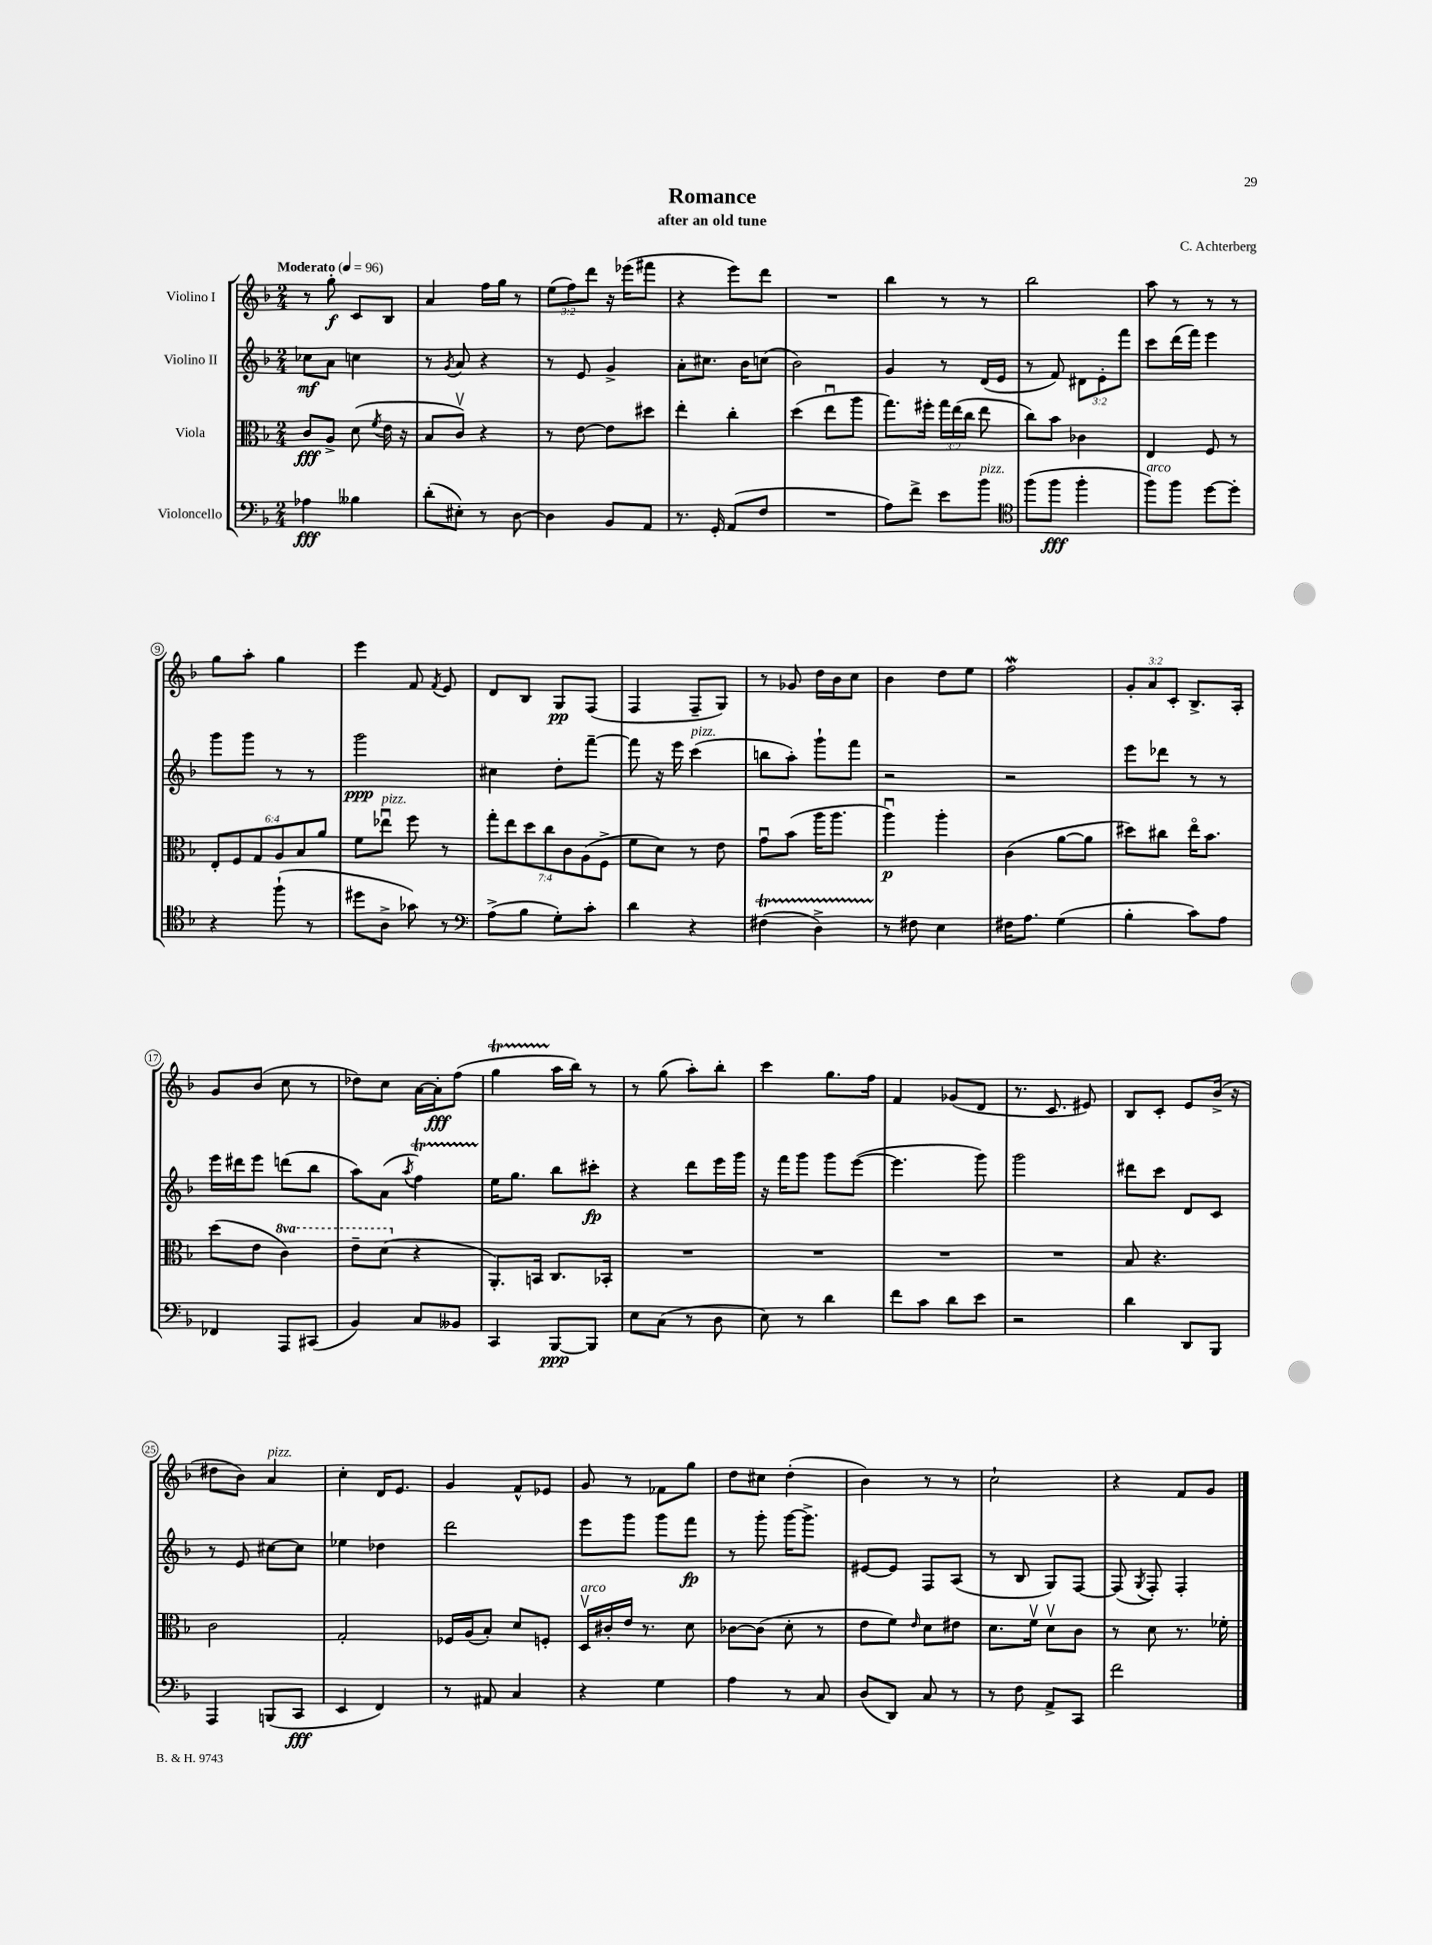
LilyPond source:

\header { title = "Romance" composer = "C. Achterberg" subtitle = "after an old tune" }
<<
\new StaffGroup <<
\new Staff = "s0" \with { instrumentName = "Violino I" } {
    \clef treble \key f \major \numericTimeSignature \time 2/4 \override Staff.TupletNumber.text = #tuplet-number::calc-fraction-text \tempo "Moderato" 4 = 96
    \autoBeamOff r8 g''8-.\f c'8[ bes8] |
    a'4 f''16[ g''16] r8 |
    \tuplet 3/2 { e''8[( f''8) d'''8] } r16 ees'''16[( fis'''8] |
    r4 e'''8[) d'''8] |
    R2 |
    bes''4 r8 r8 |
    bes''2 |
    a''8 r8 r8 r8 |
    g''8[ a''8]-. g''4 |
    e'''4 f'8 \acciaccatura { f'8 } e'8 |
    d'8[ bes8] g8[\pp f8]( |
    f4 f8[-- g8]) |
    r8 ges'8 d''16[ bes'16 c''8] |
    bes'4 d''8[ e''8] |
    f''2\mordent |
    \tuplet 3/2 { g'8[-. a'8 c'8]-. } bes8.[-> a16]-. |
    g'8[ bes'8]( c''8 r8 |
    des''8[) c''8] a'16[~ a'16-.\fff f''8]( |
    g''4\startTrillSpan a''16[\stopTrillSpan bes''16]) r8 |
    r8 g''8( a''8[-.) bes''8]-. |
    c'''4 g''8.[ f''16] |
    f'4 ges'8[( d'8] |
    r8. c'8. eis'8) |
    bes8[ c'8]-. e'8[ bes'16]->( r16 |
    dis''8[ bes'8]) a'4^\markup { \italic "pizz." } |
    c''4-. d'16[ e'8.] |
    g'4 f'8[-^ ees'8] |
    g'8 r8 fes'8[ g''8] |
    d''8[ cis''8] d''4-.( |
    bes'4) r8 r8 |
    c''2-! |
    r4 f'8[ g'8] \bar "|." |
}
\new Staff = "s1" \with { instrumentName = "Violino II" } {
    \clef treble \key f \major \numericTimeSignature \time 2/4 \override Staff.TupletNumber.text = #tuplet-number::calc-fraction-text
    \autoBeamOff ces''8[\mf a'8] c''4 |
    r8 \acciaccatura { g'8 } a'8 r4 |
    r8 e'8 g'4-> |
    a'8[-. cis''8.] bes'16[ c''8]( |
    bes'2) |
    g'4 r8 d'16[( e'16] |
    r8 f'8) \tuplet 3/2 { dis'8[ e'8-. f'''8] } |
    c'''8[ d'''16( f'''16]) e'''4 |
    g'''8[ g'''8] r8 r8 |
    g'''2\ppp |
    cis''4 d''8[-. f'''8]~-- |
    f'''8 r16 e'''16 c'''4^\markup { \italic "pizz." }( |
    b''8[ a''8]-.) g'''8[-! f'''8] |
    r2 |
    r2 |
    e'''8[ des'''8] r8 r8 |
    e'''16[ dis'''16 e'''8] d'''8[( bes''8] |
    a''8[) a'8]( \acciaccatura { a''8 } f''4\startTrillSpan) |
    e''16[\stopTrillSpan g''8.] bes''8[ cis'''8]-.\fp |
    r4 d'''8[ e'''16 g'''16] |
    r16 f'''16[ g'''8] g'''8[ e'''8]~( |
    e'''4. g'''8) |
    g'''2 |
    dis'''8[ c'''8] d'8[ c'8] |
    r8 e'8 cis''8[~ cis''8] |
    ees''4 des''4 |
    d'''2 |
    e'''8[ g'''8] g'''8[ f'''8]\fp |
    r8 g'''8-. g'''16[~ g'''8.]-> |
    eis'8[~ eis'8] f8[ a8]( |
    r8 bes8 g8[) f8]~ |
    f8( \acciaccatura { g8 } f8-.) f4-. \bar "|." |
}
\new Staff = "s2" \with { instrumentName = "Viola" } {
    \clef alto \key f \major \numericTimeSignature \time 2/4 \override Staff.TupletNumber.text = #tuplet-number::calc-fraction-text \set Staff.ottavationMarkups = #ottavation-simple-ordinals
    \autoBeamOff c'8[\fff a8]-> d'8( \acciaccatura { f'8 } e'16 r16 |
    bes8[ c'8]\upbow) r4 |
    r8 e'8~ e'8[ dis''8] |
    e''4-. c''4-. |
    d''4( e''8[\downbow a''8] |
    g''8.[) fis''16]-. \tuplet 3/2 { g''16[ e''16( c''16] } e''8 |
    c''8[) bes'8] ces'4 |
    e4 f8 r8 |
    \tuplet 6/4 { e8[-. f8 g8 a8 bes8 a'8] } |
    f'8[ ees''8]\downbow^\markup { \italic "pizz." } f''8 r8 |
    \tuplet 7/4 { g''8[-. e''8 d''8 c''8 c'8 a8( f8]-> } |
    f'8[ d'8]) r8 e'8 |
    g'8[\downbow bes'8]( a''16[ a''8.] |
    a''4\downbow\p) a''4-. |
    c'4( a'8[~ a'8] |
    dis''8[) cis''8] e''16[\flageolet bes'8.] |
    d''8[( e'8] \ottava #1 c''4) |
    e''8[-- d''8]( \ottava #0 r4 |
    a,8.[-.) b,16] c8.[ bes,16]-. |
    R2 |
    R2 |
    R2 |
    R2 |
    bes8 r4. |
    c'2 |
    g2-. |
    fes16[ a16( bes8]-.) d'8[ f8]-. |
    d16[\upbow^\markup { \italic "arco" } cis'16-. e'16] r8. d'8 |
    ces'8[~ ces'8]( d'8-. r8 |
    e'8[ f'8]) \grace { e'16 } d'8[ eis'8] |
    d'8.[ f'16]\upbow d'8[\upbow c'8] |
    r8 d'8 r8. fes'16-. \bar "|." |
}
\new Staff = "s3" \with { instrumentName = "Violoncello" } {
    \clef bass \key f \major \numericTimeSignature \time 2/4
    \autoBeamOff aes4\fff beses4 |
    d'8[-.( eis8]-.) r8 d8~ |
    d4 bes,8[ a,8] |
    r8. g,16-. a,8[( f8] |
    R2 |
    a8[) f'8]-> e'8[ bes'8]^\markup { \italic "pizz." } |
    \clef tenor f''8[( f''8]\fff f''4-. |
    f''8[^\markup { \italic "arco" }) f''8] d''8[~ d''8]-. |
    r4 f''8-!( r8 |
    dis''8[ a8]-> ges'8) r8 |
    \clef bass a8[->( bes8] g8[-.) c'8]-. |
    d'4 r4 |
    fis4\startTrillSpan( d4->) |
    r8\stopTrillSpan fis8 e4 |
    fis16[ a8.] g4( |
    bes4-. c'8[) a8] |
    fes,4 a,,8[ cis,8]( |
    bes,4) c8[ beses,8] |
    c,4 bes,,8[~\ppp bes,,8] |
    e8[ c8]( r8 d8 |
    e8) r8 d'4 |
    f'8[ c'8] d'8[ e'8] |
    r2 |
    d'4 d,8[ bes,,8] |
    a,,4 b,,8[( c,8]\fff |
    e,4 f,4) |
    r8 ais,8 c4 |
    r4 g4 |
    a4 r8 c8 |
    d8[( d,8]) c8 r8 |
    r8 f8 a,8[-> c,8] |
    f'2 \bar "|." |
}
>>
>>
\layout { \context { \Score \override BarNumber.stencil = #(make-stencil-circler 0.1 0.3 ly:text-interface::print) } }
